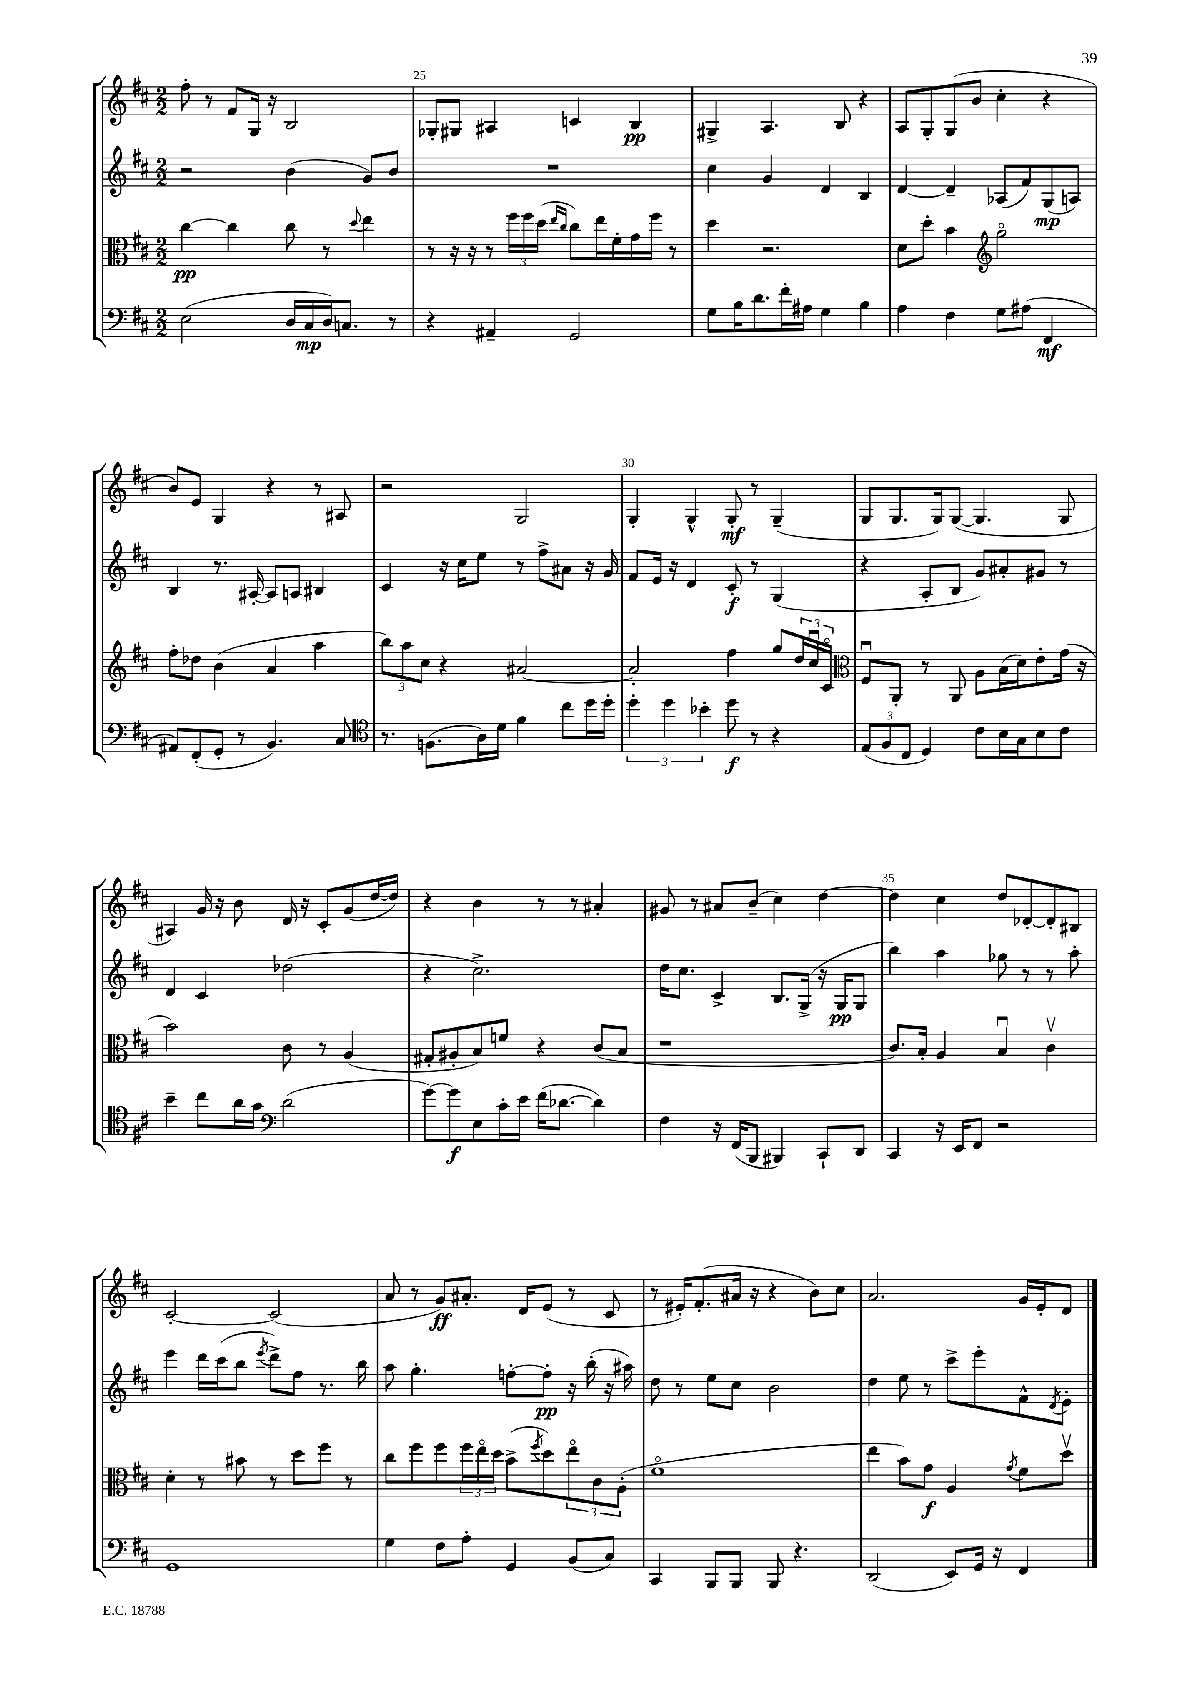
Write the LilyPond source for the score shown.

<<
\new StaffGroup <<
\new Staff = "s0" {
    \clef treble \key d \major \numericTimeSignature \time 2/2
    fis''8-. r8 fis'8 g16 r16 b2 |
    ges8-. gis8 ais4 c'4 b4\pp |
    gis4-> a4. b8 r4 |
    a8 g8-. g8( b'8 cis''4-. r4 |
    b'8) e'8 g4 r4 r8 ais8 |
    r2 g2 |
    g4-. g4-^ g8-.\mf r8 g4--( |
    g8 g8. g16) g8~( g4. g8 |
    ais4) g'16 r16 b'8 d'16 r16 cis'8-. g'8( d''16~ d''16) |
    r4 b'4 r8 r8 ais'4-. |
    gis'8 r8 ais'8 b'8--( cis''4) d''4~ |
    d''4 cis''4 d''8 des'8~-. des'8-. bis8 |
    cis'2~-. cis'2( |
    a'8 r8 g'8\ff) ais'8.-. d'16 e'8( r8 cis'8 |
    r8 eis'16-.) fis'8.-.( ais'16 r16 r4 b'8) cis''8 |
    a'2. g'16 e'16-. d'8 \bar "|." |
}
\new Staff = "s1" {
    \clef treble \key d \major \numericTimeSignature \time 2/2
    r2 b'4( g'8) b'8 |
    R1 |
    cis''4 g'4 d'4 b4 |
    d'4~ d'4-- aes8( fis'8) g8\mp( a8) |
    b4 r8. ais16~-. ais8 a8 bis4 |
    cis'4 r16 cis''16 e''8 r8 fis''8-> ais'8 r16 g'16 |
    fis'8 e'16 r16 d'4 cis'8-.\f r8 g4( |
    r4 a8-. b8 g'8) ais'8-. gis'8 r8 |
    d'4 cis'4 des''2( |
    r4 cis''2.->) |
    d''16 cis''8. cis'4-> b8. g16->( r16 g16\pp g8 |
    b''4) a''4 ges''8 r8 r8 a''8-. |
    e'''4 d'''16 cis'''16( b''8 \acciaccatura { e'''8 } d'''8->) fis''8 r8. b''16 |
    a''8 g''4.-. f''8~-. f''8-.\pp r16 b''16-.( r16 ais''16) |
    d''8 r8 e''8 cis''8 b'2 |
    d''4 e''8 r8 cis'''8-> e'''8-. fis'8-^ \acciaccatura { d'8 } e'8-. \bar "|." |
}
\new Staff = "s2" {
    \clef alto \key d \major \numericTimeSignature \time 2/2
    cis''4~\pp cis''4 cis''8 r8 \appoggiatura { d''8 } e''4 |
    r8 r16 r16 r8 \tuplet 3/2 { fis''16 fis''16 d''16( } \grace { e''16 cis''16 } cis''8) e''16 fis'16-. g'16 fis''16 r8 |
    d''4 r2. |
    d'8 d''8-. b'4 \clef treble g''2\flageolet |
    fis''8-. des''8 b'4( a'4 a''4 |
    \tuplet 3/2 { b''8) a''8 cis''8 } r4 ais'2~ |
    ais'2-. fis''4 g''8 \tuplet 3/2 { d''16 cis''16\downbow cis'16\flageolet } |
    \clef alto fis8\downbow a,8-. r8 a,8 a8 b16( d'16) e'8-. g'16( r16 |
    b'2) cis'8 r8 a4( |
    gis8-. ais8-. b8) f'8 r4 cis'8( b8 |
    r1 |
    cis'8.) b16-. a4 b4\downbow cis'4\upbow |
    d'4-. r8 bis'8 r8 d''8 fis''8 r8 |
    cis''8 fis''8 fis''8 \tuplet 3/2 { fis''16 e''16\flageolet d''16 } b'8->( \acciaccatura { fis''8 } d''8) \tuplet 3/2 { e''8\flageolet cis'8 a8-.( } |
    fis'1\flageolet |
    e''4 b'8) g'8\f a4 \acciaccatura { g'8 } fis'8 d''8\upbow \bar "|." |
}
\new Staff = "s3" {
    \clef bass \key d \major \numericTimeSignature \time 2/2
    e2( d16 cis16\mp d16) c8. r8 |
    r4 ais,4-- g,2 |
    g8 b16 d'8. fis'16-. ais16 g4 b4 |
    a4 fis4 g8 ais8( fis,4\mf |
    ais,8) fis,8-.( g,8-. r8 b,4.) cis8 |
    \clef tenor r8. f8.( a16) d'16 fis'4 cis''8 d''16 d''16-. |
    \tuplet 3/2 { d''4-. d''4 bes'4-. } d''8\f r8 r4 |
    \tuplet 3/2 { e8( fis8 cis8 } d4) cis'8 b16 g16 b8 cis'8 |
    b'4-- cis''8 a'16 g'16 \clef bass d'2( |
    g'8~) g'8\f e8 cis'16-. e'16 fis'16( des'8.~ des'4) |
    fis4 r16 fis,16( b,,8 bis,,4) cis,8-! d,8 |
    cis,4 r16 e,16 fis,8 r2 |
    g,1 |
    g4 fis8 a8-. g,4 b,8( cis8) |
    cis,4 b,,8 b,,8 b,,8 r4. |
    d,2( e,8) g,16 r16 fis,4 \bar "|." |
}
>>
>>
\layout { \context { \Score currentBarNumber = #24 \override BarNumber.break-visibility = ##(#f #t #t) barNumberVisibility = #(every-nth-bar-number-visible 5) } }
